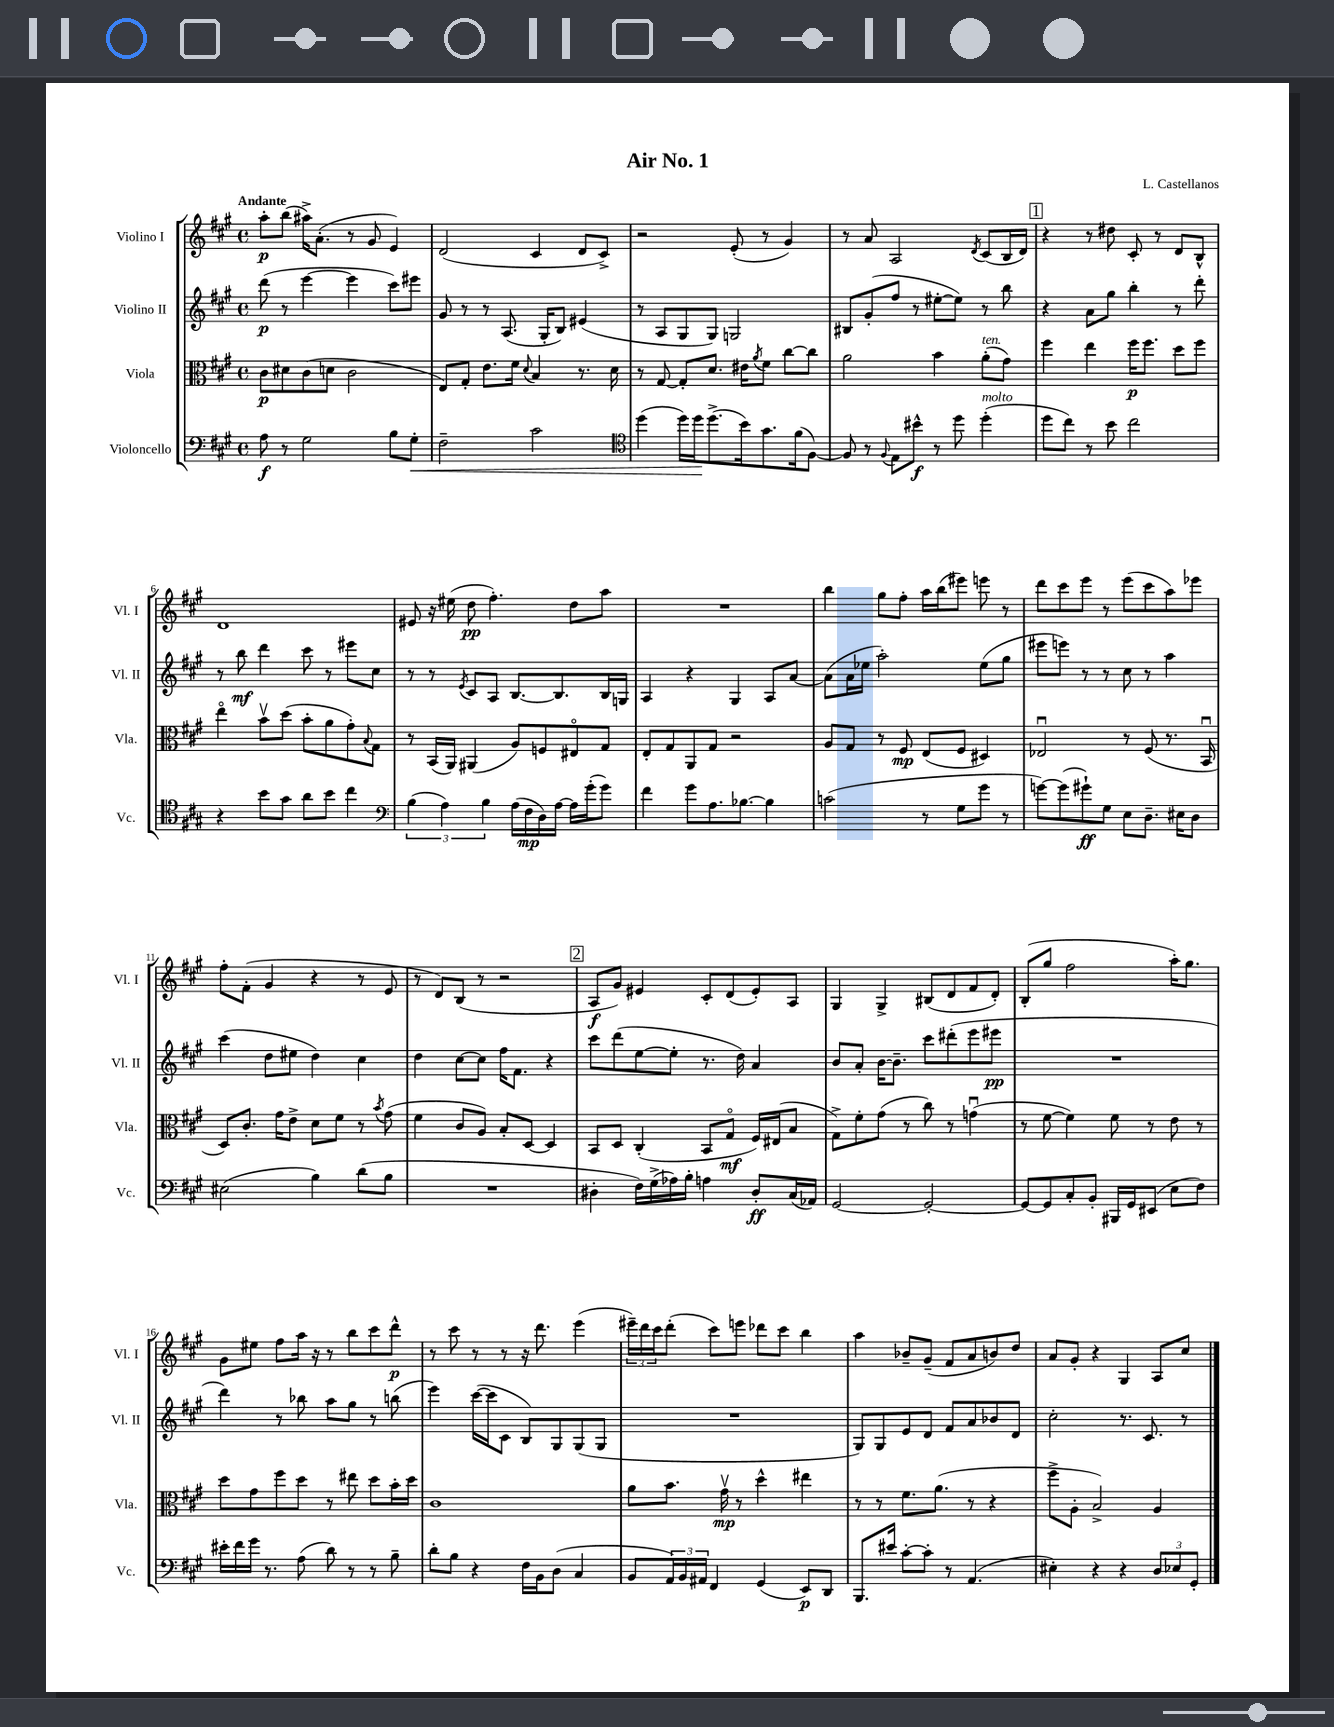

**kern	**dynam	**kern	**dynam	**kern	**dynam	**kern	**dynam
*part4	*part4	*part3	*part3	*part2	*part2	*part1	*part1
*staff4	*staff4	*staff3	*staff3	*staff2	*staff2	*staff1	*staff1
*I"Violoncello	*	*I"Viola	*	*I"Violino II	*	*I"Violino I	*
*I'Vc.	*	*I'Vla.	*	*I'Vl. II	*	*I'Vl. I	*
*clefF4	*	*clefC3	*	*clefG2	*	*clefG2	*
*k[f#c#g#]	*	*k[f#c#g#]	*	*k[f#c#g#]	*	*k[f#c#g#]	*
*M4/4	*	*M4/4	*	*M4/4	*	*M4/4	*
*met(c)	*	*met(c)	*	*met(c)	*	*met(c)	*
=1	=1	=1	=1	=1	=1	=1	=1
!	!	!	!	!	!	!LO:TX:a:B:t=Andante	!
8A\	f	8c#\L	p	(8ddd\	p	8aa'\L	p
8r	.	8d#X\	.	8r	.	(8bb\J	.
2G#\	.	(8c#\	.	[4eee\	.	16aa#X^\KL)	.
.	.	.	.	.	.	(8.a'\J	.
.	.	8dn\J	.	.	.	.	.
.	.	2c#\	.	4eee\]	.	8r	.
.	.	.	.	.	.	8g#/	.
8B\L	.	.	.	8ccc#\L)	.	4e/)	.
!	!LO:HP:b	!	!	!	!	!	!
8G#'\J	<	.	.	8eee#X\J	.	.	.
=2	=2	=2	=2	=2	=2	=2	=2
2F#~\	.	8E/L)	.	8g#/	.	(2d/	.
.	.	8G#'/J	.	8r	.	.	.
.	.	8.e\L	.	8r	.	.	.
.	.	.	.	(8.A/	.	.	.
.	.	16f#\Jk	.	.	.	.	.
.	.	8qqd/	.	.	.	.	.
2c#\	.	4B/	.	.	.	4c#/	.
.	.	.	.	16G#'/KL	.	.	.
.	.	.	.	8B/J)	.	.	.
.	.	8.r	.	(4e#X/	.	8d/L	.
.	.	.	.	.	.	8c#^/J)	.
.	.	16d\	.	.	.	.	.
=3	=3	=3	=3	=3	=3	=3	=3
*clefC4	*	*	*	*	*	*	*
(4dd\	.	8r	.	8r	.	2r	.
.	.	[8G#/	.	8A/L	.	.	.
16dd\LL)	.	8G#'/L]	.	8G#/	.	.	.
16dd\J	.	.	.	.	.	.	.
(8.dd^\	[	8.d/J	.	8G#/J)	.	.	.
.	.	.	.	2Gn/	.	(8e'/	.
16b\k)	.	16e#X\KL	.	.	.	.	.
.	.	8qa/	.	.	.	.	.
8.g#\	.	8f#\J	.	.	.	8r	.
.	.	[8cc#\L	.	.	.	4g#/)	.
(16f#\k	.	.	.	.	.	.	.
[8F#\J)	.	8cc#\J]	.	.	.	.	.
=4	=4	=4	=4	=4	=4	=4	=4
8F#/]	.	2a\	.	8B#X/L	.	8r	.
8r	.	.	.	(8g#'/	.	8a/	.
8qqF#/	.	.	.	.	.	.	.
8E\L	.	.	.	8ff#/J	.	2A/	.
8b#X^^\J	f	.	.	8r	.	.	.
8r	.	4b\	.	[8ee#X'\L	.	.	.
8dd\	.	.	.	8ee#\J])	.	.	.
.	.	.	.	.	.	8qd/	.
!	!	!LO:TX:a:i:t=ten.	!	!	!	!	!
!LO:TX:a:i:t=molto	!	!	!	!	!	!	!
(4dd'\	.	(8a'\L	.	8r	.	(8c#/L	.
.	.	8g#\J)	.	8bb\	.	16B/L	.
.	.	.	.	.	.	16d/JJ)	.
!!LO:REH:place=s1:t=1
=5	=5	=5	=5	=5	=5	=5	=5
8dd\L	.	4ff#\	.	4r	.	4r	.
8cc#\J)	.	.	.	.	.	.	.
8r	.	4ee\	.	8a\L	.	8r	.
8b\	.	.	.	8gg#\J	.	8dd#X\	.
2cc#\	.	16ff#\KL	p	4bb'\	.	8c#'/	.
.	.	8.ff#\J	.	.	.	.	.
.	.	.	.	.	.	8r	.
.	.	8dd\L	.	8r	.	8d/L	.
.	.	8ff#\J	.	8ddd'\	.	8B^^/J	.
!!LO:LB:g=z
=6	=6	=6	=6	=6	=6	=6	=6
4r	.	4ee\	.	8r	.	1d	.
.	.	.	.	8bb\	mf	.	.
8b\L	.	8bv\L	.	4ddd\	.	.	.
8g#\J	.	(8dd\J	.	.	.	.	.
8a\L	.	8b'\L	.	8ccc#\	.	.	.
8b\J	.	8a\	.	8r	.	.	.
4cc#\	.	8g#'\)	.	8eee#X\L	.	.	.
.	.	8qqB/	.	.	.	.	.
.	.	8G#\J	.	8cc#\J	.	.	.
=7	=7	=7	=7	=7	=7	=7	=7
*clefF4	*	*	*	*	*	*	*
(6B\	.	8r	.	8r	.	8e#X/	.
.	.	(16BB/LL	.	8r	.	16r	.
6A\)	.	.	.	.	.	.	.
.	.	16AA/JJ)	.	.	.	(16ee#X\	.
.	.	.	.	8qe/	.	.	.
.	.	(4AA#X/	.	8c#/L	.	8dd\	pp
6B\	.	.	.	.	.	.	.
.	.	.	.	8A/J	.	4.ff#'\)	.
(16A\LL	.	8A/L)	.	[8.B/L	.	.	.
16F#\	mp	.	.	.	.	.	.
16D\)	.	8Fn/	.	.	.	.	.
[16A\JJ	.	.	.	8.B/]	.	.	.
16A\LL]	.	8E#X/	.	.	.	8dd\L	.
(16g#'\J	.	.	.	.	.	.	.
8g#\J)	.	8G#/J	.	16B/L	.	8aa\J	.
.	.	.	.	16Gn/JJ	.	.	.
=8	=8	=8	=8	=8	=8	=8	=8
4f#\	.	8E'/L	.	4A/	.	1r	.
.	.	8G#/	.	.	.	.	.
8g#\L	.	8AA/	.	4r	.	.	.
8.A\	.	8G#/J	.	.	.	.	.
.	.	2r	.	4G#/	.	.	.
[8.B-X\J	.	.	.	.	.	.	.
4B-\]	.	.	.	8A/L	.	.	.
.	.	.	.	[8a/J	.	.	.
=9	=9	=9	=9	=9	=9	=9	=9
(2cn\	.	8A/L	.	(8a\L]	.	4bb\	.
.	.	8G#/J	.	16a\L	.	.	.
.	.	.	.	16ee-X\JJ	.	.	.
.	.	8r	.	2aa'\)	.	8gg#\L	.
.	.	8F#/	mp	.	.	8ff#'\J	.
8r	.	(8E/L	.	.	.	16aa\LL	.
.	.	.	.	.	.	(16bb\J	.
8G#\L	.	8F#/J	.	.	.	8eee#X\J)	.
8g#\J	.	4D#X/)	.	(8ee-\L	.	8eeen\	.
8r	.	.	.	8gg#\J	.	8r	.
=10	=10	=10	=10	=10	=10	=10	=10
[8gn\L)	.	2E-Xu/	.	8eee#X\L	.	8ddd\L	.
(8g\]	.	.	.	8eeen\J)	.	8ccc#\	.
8g#X`\)	ff	.	.	8r	.	8eee\J	.
8G#\J	.	.	.	8r	.	8r	.
8E\L	.	8r	.	8cc#\	.	(8eee\L	.
8.D~\J	.	(8F#/	.	8r	.	8ccc#\	.
.	.	8.r	.	4aa\	.	8aa\)	.
16E#X\KL	.	.	.	.	.	.	.
8D\J	.	.	.	.	.	8eee-X\J	.
.	.	16BBu/	.	.	.	.	.
!!LO:LB:g=z
=11	=11	=11	=11	=11	=11	=11	=11
(2E#X\	.	8D/L)	.	(4ccc#\	.	8ff#'\L	.
.	.	8.c#'/J	.	.	.	(8f#'\J	.
.	.	.	.	8dd\L	.	4g#/	.
.	.	16g#\KL	.	.	.	.	.
.	.	8e^\J	.	8ee#X\J	.	.	.
4B\)	.	8d\L	.	4dd\)	.	4r	.
.	.	8f#\J	.	.	.	.	.
(8d\L	.	8r	.	4cc#\	.	8r	.
.	.	8qb/	.	.	.	.	.
8B\J	.	(8g#\	.	.	.	8e/	.
=12	=12	=12	=12	=12	=12	=12	=12
1r	.	4f#\	.	4dd\	.	8r	.
.	.	.	.	.	.	8d/L)	.
.	.	8c#/L	.	[8cc#\L	.	(8B/J	.
.	.	8A/J)	.	8cc#\J]	.	8r	.
.	.	8B'/L	.	16ff#\KL	.	2r	.
.	.	.	.	8.f#\J	.	.	.
.	.	[8D/J	.	.	.	.	.
.	.	4D/]	.	4r	.	.	.
!!LO:REH:place=s1:t=2
=13	=13	=13	=13	=13	=13	=13	=13
4D#X'\	.	8BB/L	.	8ccc#\L	.	8A/L	f
.	.	8D/J	.	(8ddd\	.	8g#/J)	.
16F#\LL)	.	(4C#'/	.	[8ee\	.	4e#X/	.
(16G#^\	.	.	.	.	.	.	.
16A-X\)	.	.	.	8ee'\J]	.	.	.
16B'\JJ	.	.	.	.	.	.	.
4An\	.	8BB/L	.	8.r	.	8c#'/L	.
.	.	8G#/J	mf	.	.	(8d/	.
.	.	.	.	16dd\)	.	.	.
8D#'/L	ff	16F#/LL)	.	4a/	.	8e#'/)	.
.	.	(16E#X/J	.	.	.	.	.
(16C#/L	.	8B/J	.	.	.	8A/J	.
16AA-X/JJ)	.	.	.	.	.	.	.
=14	=14	=14	=14	=14	=14	=14	=14
[2GG#/	.	8G#^\L)	.	8b/L	.	4G#/	.
.	.	8f#'\	.	8a'/J	.	.	.
.	.	(8g#\J	.	[16b\KL	.	4G#^/	.
.	.	.	.	8.b~\J]	.	.	.
.	.	8r	.	.	.	.	.
2GG#'/_	.	8cc#\)	.	8ccc#\L	.	(8B#X/L	.
.	.	8r	.	(8ddd#X'\	.	8d/	.
.	.	(4gnu\	.	8eee\	.	8f#/	.
.	.	.	.	8eee#X\J	pp	8d'/J)	.
=15	=15	=15	=15	=15	=15	=15	=15
8GG#/L_	.	8r	.	1r	.	(8B'/L	.
8GG#/]	.	[8f#\	.	.	.	8gg#/J	.
8C#'/	.	4f#\])	.	.	.	2ff#\	.
8BB'/J	.	.	.	.	.	.	.
16BBB#X/LL	.	8f#\	.	.	.	.	.
16GG#/J	.	.	.	.	.	.	.
(8EE#X/J	.	8r	.	.	.	.	.
8E\L	.	8e\	.	.	.	16aa'\KL)	.
.	.	.	.	.	.	8.gg#\J	.
8F#\J)	.	8r	.	.	.	.	.
!!LO:LB:g=z
=16	=16	=16	=16	=16	=16	=16	=16
16e#X'\LL	.	8dd\L	.	4ddd\)	.	8g#\L	.
16f#\	.	.	.	.	.	.	.
16g#\JJ	.	8g#\	.	.	.	8ee#X\J	.
8.r	.	.	.	.	.	.	.
.	.	8ff#\	.	8r	.	8ff#\L	.
(8A\	.	8dd\J	.	8bb-X\	.	16aa\Jk	.
.	.	.	.	.	.	16r	.
8d\)	.	8r	.	8aa\L	.	8r	.
8r	.	8ee#X\	.	8gg#\J	.	8bb\L	.
8r	.	8dd\L	.	8r	.	8ccc#\	.
8B~\	.	16b'\L	.	(8bbn\	.	8ddd^^\J	p
.	.	16dd\JJ	.	.	.	.	.
=17	=17	=17	=17	=17	=17	=17	=17
8d'\L	.	1c#	.	4eee\)	.	8r	.
8B\J	.	.	.	.	.	8ccc#\	.
4r	.	.	.	([16ccc#\LL	.	8r	.
.	.	.	.	16ccc#\J]	.	.	.
.	.	.	.	8c#\J	.	8r	.
16F#\LL	.	.	.	8B/L)	.	16r	.
16BB\J	.	.	.	.	.	8.ddd\	.
(8D\J	.	.	.	8G#/	.	.	.
4C#/	.	.	.	(8G#/	.	(4eee\	.
.	.	.	.	8G#/J	.	.	.
=18	=18	=18	=18	=18	=18	=18	=18
8BB/L	.	8a\L	.	1r	.	24eee#X~\LL)	.
.	.	.	.	.	.	24ddd\	.
.	.	.	.	.	.	24ccc#\J	.
24AA/L)	.	8.b\J	.	.	.	(8ddd'\J	.
24BB/	.	.	.	.	.	.	.
24AA#X/JJ	.	.	.	.	.	.	.
4FF#/	.	.	.	.	.	8ccc#\L)	.
.	.	16g#v\	mp	.	.	.	.
.	.	8r	.	.	.	8eeen\J	.
(4GG#/	.	4dd^^\	.	.	.	8ddd-X\L	.
.	.	.	.	.	.	8ccc#\J	.
8EE/L)	p	4ee#X\	.	.	.	4bb\	.
8DD/J	.	.	.	.	.	.	.
=19	=19	=19	=19	=19	=19	=19	=19
8.BBB/L	.	8r	.	8G#/L)	.	4aa\	.
.	.	8r	.	8G#/	.	.	.
16e#X/Jk	.	.	.	.	.	.	.
[8c#'\L	.	8.f#\L	.	8e/	.	8b-X~/L	.
8c#'\J]	.	.	.	8d/J	.	(8g#~/J	.
.	.	(8.a\J	.	.	.	.	.
8r	.	.	.	8f#/L	.	8f#/L	.
(4.AA/	.	8r	.	8a/	.	8a/	.
.	.	4r	.	8b-X/	.	8bn/)	.
.	.	.	.	8d/J	.	8dd/J	.
=20	=20	=20	=20	=20	=20	=20	=20
4E#X'\)	.	8ff#^\L	.	2cc#'\	.	8a/L	.
.	.	8A'\J	.	.	.	8g#'/J	.
4r	.	2B^/)	.	.	.	4r	.
4r	.	.	.	8.r	.	4G#/	.
.	.	.	.	8.c#/	.	.	.
12D/L	.	4A/	.	.	.	8A/L	.
12E-X/	.	.	.	.	.	.	.
.	.	.	.	8r	.	8cc#/J	.
12GG#'/J	.	.	.	.	.	.	.
==	==	==	==	==	==	==	==
*-	*-	*-	*-	*-	*-	*-	*-
